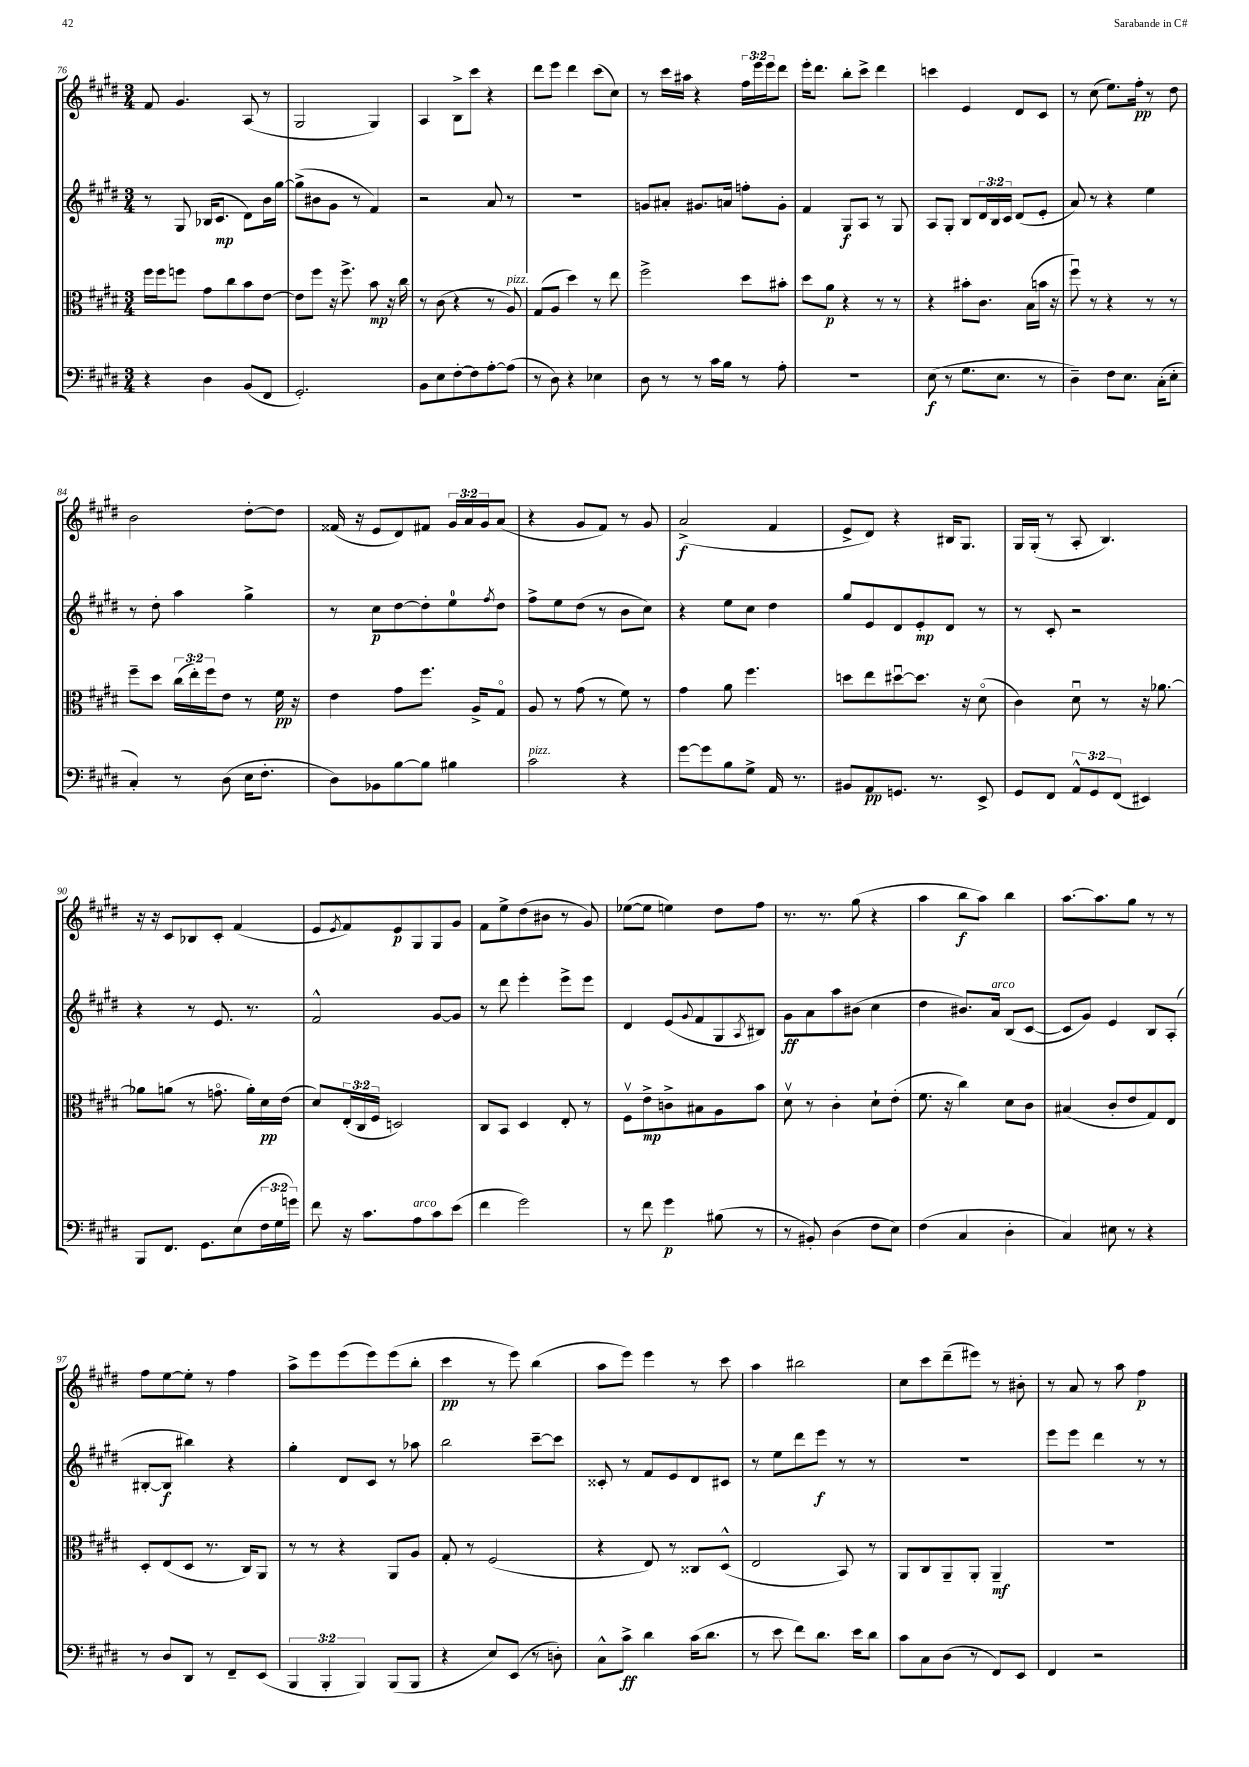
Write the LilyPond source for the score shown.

<<
\new StaffGroup <<
\new Staff = "s0" {
    \clef treble \key e \major \numericTimeSignature \time 3/4 \override Staff.TupletNumber.text = #tuplet-number::calc-fraction-text
    fis'8 gis'4. a8( r8 |
    gis2 gis4) |
    a4 b8-> cis'''8 r4 |
    dis'''8 e'''8 dis'''4 cis'''8( cis''8) |
    r8 cis'''16 ais''16 r4 \tuplet 3/2 { fis''16 e'''16 e'''16 } dis'''8 |
    e'''16-. dis'''8. b''8-. cis'''8-> dis'''4 |
    c'''4 e'4 dis'8 cis'8 |
    r8 cis''8( e''8.) fis''16-.\pp r8 dis''8 |
    b'2 dis''8~-. dis''8 |
    fisis'16( r16 e'8 dis'8) fis'8 \tuplet 3/2 { gis'16 a'16 gis'16 } a'8( |
    r4 gis'8 fis'8) r8 gis'8 |
    a'2->\f( fis'4 |
    e'8-> dis'8) r4 bis16 gis8. |
    gis16 gis16-.( r8 a8-. b4.) |
    r16 r16 cis'8 bes8 cis'8-. fis'4( |
    e'8 \acciaccatura { e'8 } fis'8) e'8\p gis8 gis8 gis'8 |
    fis'8 e''8-> dis''8( bis'8 r8 gis'8) |
    ees''8~( ees''8 e''4) dis''8 fis''8 |
    r8. r8. gis''8( r4 |
    a''4 b''8\f a''8) b''4 |
    a''8.~ a''8. gis''8 r8 r8 |
    fis''8 e''8~ e''8-. r8 fis''4 |
    a''8-> e'''8 e'''8( e'''8) e'''8( b''8-. |
    cis'''4\pp r8 e'''8) b''4( |
    a''8 e'''8) e'''4 r8 cis'''8 |
    a''4 bis''2 |
    cis''8 cis'''8 dis'''8--( eis'''8) r8 bis'8-. |
    r8 a'8 r8 a''8 fis''4\p \bar "|." |
}
\new Staff = "s1" {
    \clef treble \key e \major \numericTimeSignature \time 3/4 \override Staff.TupletNumber.text = #tuplet-number::calc-fraction-text
    r8 gis8 bes16( cis'8.\mp dis'8) b'16 gis''16~ |
    gis''8->( bis'8 gis'8 r8 fis'4) |
    r2 a'8 r8 |
    R2. |
    g'8 ais'8-. gis'8. a'16 f''8-. gis'8-. |
    fis'4 gis8\f a8 r8 gis8 |
    a8 gis8-. b8 \tuplet 3/2 { dis'16 b16 cis'16 } dis'8( e'8-. |
    a'8) r8 r4 e''4 |
    r8 dis''8-. a''4 gis''4-> |
    r8 cis''8\p dis''8~ dis''8-. e''8-0 \acciaccatura { fis''8 } dis''8 |
    fis''8-> e''8 dis''8( r8 b'8 cis''8) |
    r4 e''8 cis''8 dis''4 |
    gis''8 e'8 dis'8 e'8-.\mp dis'8 r8 |
    r8 cis'8-. r2 |
    r4 r8 e'8. r8. |
    fis'2-^ gis'8~ gis'8 |
    r8 dis'''8 e'''4-. e'''8-> e'''8 |
    dis'4 e'8( \appoggiatura { gis'8 } fis'8 gis8 \acciaccatura { a8 } bis8) |
    gis'8\ff a'8 a''8 bis'8( cis''4 |
    dis''4 bis'8.) a'16^\markup { \italic "arco" } b8( cis'8~ |
    cis'8 gis'8) e'4 b8 a8-.( |
    bis8~-. bis8\f bis''4) r4 |
    gis''4-. dis'8 cis'8 r8 aes''8 |
    b''2 cis'''8~-- cis'''8 |
    cisis'8-. r8 fis'8 e'8 dis'8 cis'8 |
    r8 e''8 dis'''8 e'''8\f r8 r8 |
    R2. |
    e'''8 e'''8 dis'''4 r8 r8 \bar "|." |
}
\new Staff = "s2" {
    \clef alto \key e \major \numericTimeSignature \time 3/4 \override Staff.TupletNumber.text = #tuplet-number::calc-fraction-text
    fis''16 fis''16 f''8 gis'8 cis''8 b'8 e'8~ |
    e'8 fis''8 r16 fis''8.-> b'8\mp r16 cis''16 |
    r8 cis'8( r4 r8 a8^\markup { \italic "pizz." }) |
    gis8( a8 dis''4) r8 e''8 |
    fis''2-> dis''8 bis'8-. |
    dis''8 a'8\p r4 r8 r8 |
    r4 bis'8-. cis'8. b16( b'16 r16 |
    fis''8\downbow) r8 r4 r8 r8 |
    fis''8-- dis''8 \tuplet 3/2 { cis''16( e''16-.) fis''16 } e'8 r8 fis'16\pp r16 |
    e'4 gis'8 fis''8. a16-> gis8\flageolet |
    a8 r8 gis'8( r8 fis'8) r8 |
    gis'4 a'8 fis''4. |
    d''8 e''8 dis''8~\downbow dis''8. r16 dis'8\flageolet( |
    cis'4) dis'8\downbow r8 r16 aes'8.~ |
    aes'8 a'8( r8 g'8.\flageolet a'16-.) dis'16\pp e'16( |
    dis'8) \tuplet 3/2 { e16-.( cis16 fis16 } d2) |
    cis8 b,8 dis4 e8-. r8 |
    fis8\upbow e'8->\mp c'8-> bis8 a8 b'8 |
    dis'8\upbow r8 cis'4-. dis'8-! e'8-.( |
    fis'8. r16 cis''4) dis'8 cis'8 |
    bis4( cis'8-. e'8 gis8) e8 |
    dis8-. e8( dis8 r8. cis16) a,8 |
    r8 r8 r4 a,8 a8 |
    gis8-. r8 fis2( |
    r4 e8) r8 cisis8 dis8-^( |
    e2 b,8) r8 |
    a,8 cis8 a,8-- a,8-. a,4--\mf |
    R2. \bar "|." |
}
\new Staff = "s3" {
    \clef bass \key e \major \numericTimeSignature \time 3/4 \override Staff.TupletNumber.text = #tuplet-number::calc-fraction-text
    r4 dis4 b,8( fis,8 |
    gis,2.-.) |
    b,8 e8 fis8~-. fis8 a8~-. a8( |
    r8 dis8) r4 ees4 |
    dis8 r8 r8 cis'16 b16 r8 a8-. |
    R2. |
    e8\f( r8 gis8. e8. r8 |
    dis4--) fis8 e8. cis16-.( e8-. |
    cis4-.) r8 dis8( e16 fis8.-. |
    dis8) bes,8 b8~ b8 bis4 |
    cis'2^\markup { \italic "pizz." } r4 |
    gis'8~ gis'8 b8 gis8-> a,16 r8. |
    bis,8 a,8\pp g,8. r8. e,8-> |
    gis,8 fis,8 \tuplet 3/2 { a,8-^ gis,8 fis,8( } eis,4) |
    b,,8 fis,8. gis,8. e8( \tuplet 3/2 { fis16 gis16 g'16) } |
    fis'8 r16 cis'8. a8^\markup { \italic "arco" } cis'8 e'8( |
    fis'4 gis'2) |
    r8 fis'8 gis'4\p bis8( r8 |
    r8 bis,8-.) dis4( fis8 e8) |
    fis4( cis4 dis4-. |
    cis4) eis8 r8 r4 |
    r8 dis8 dis,8 r8 fis,8-- e,8( |
    \tuplet 3/2 { b,,4 b,,4-. b,,4) } b,,8( b,,8 |
    r4 e8) e,8( r8 d8-.) |
    cis8-^ cis'8->\ff dis'4 cis'16( dis'8. |
    r8 e'8 fis'8) dis'8. e'16 dis'8 |
    cis'8 cis8 dis8( r8 fis,8) e,8 |
    fis,4 r2 \bar "|." |
}
>>
>>
\layout { \context { \Score currentBarNumber = #76 } }
